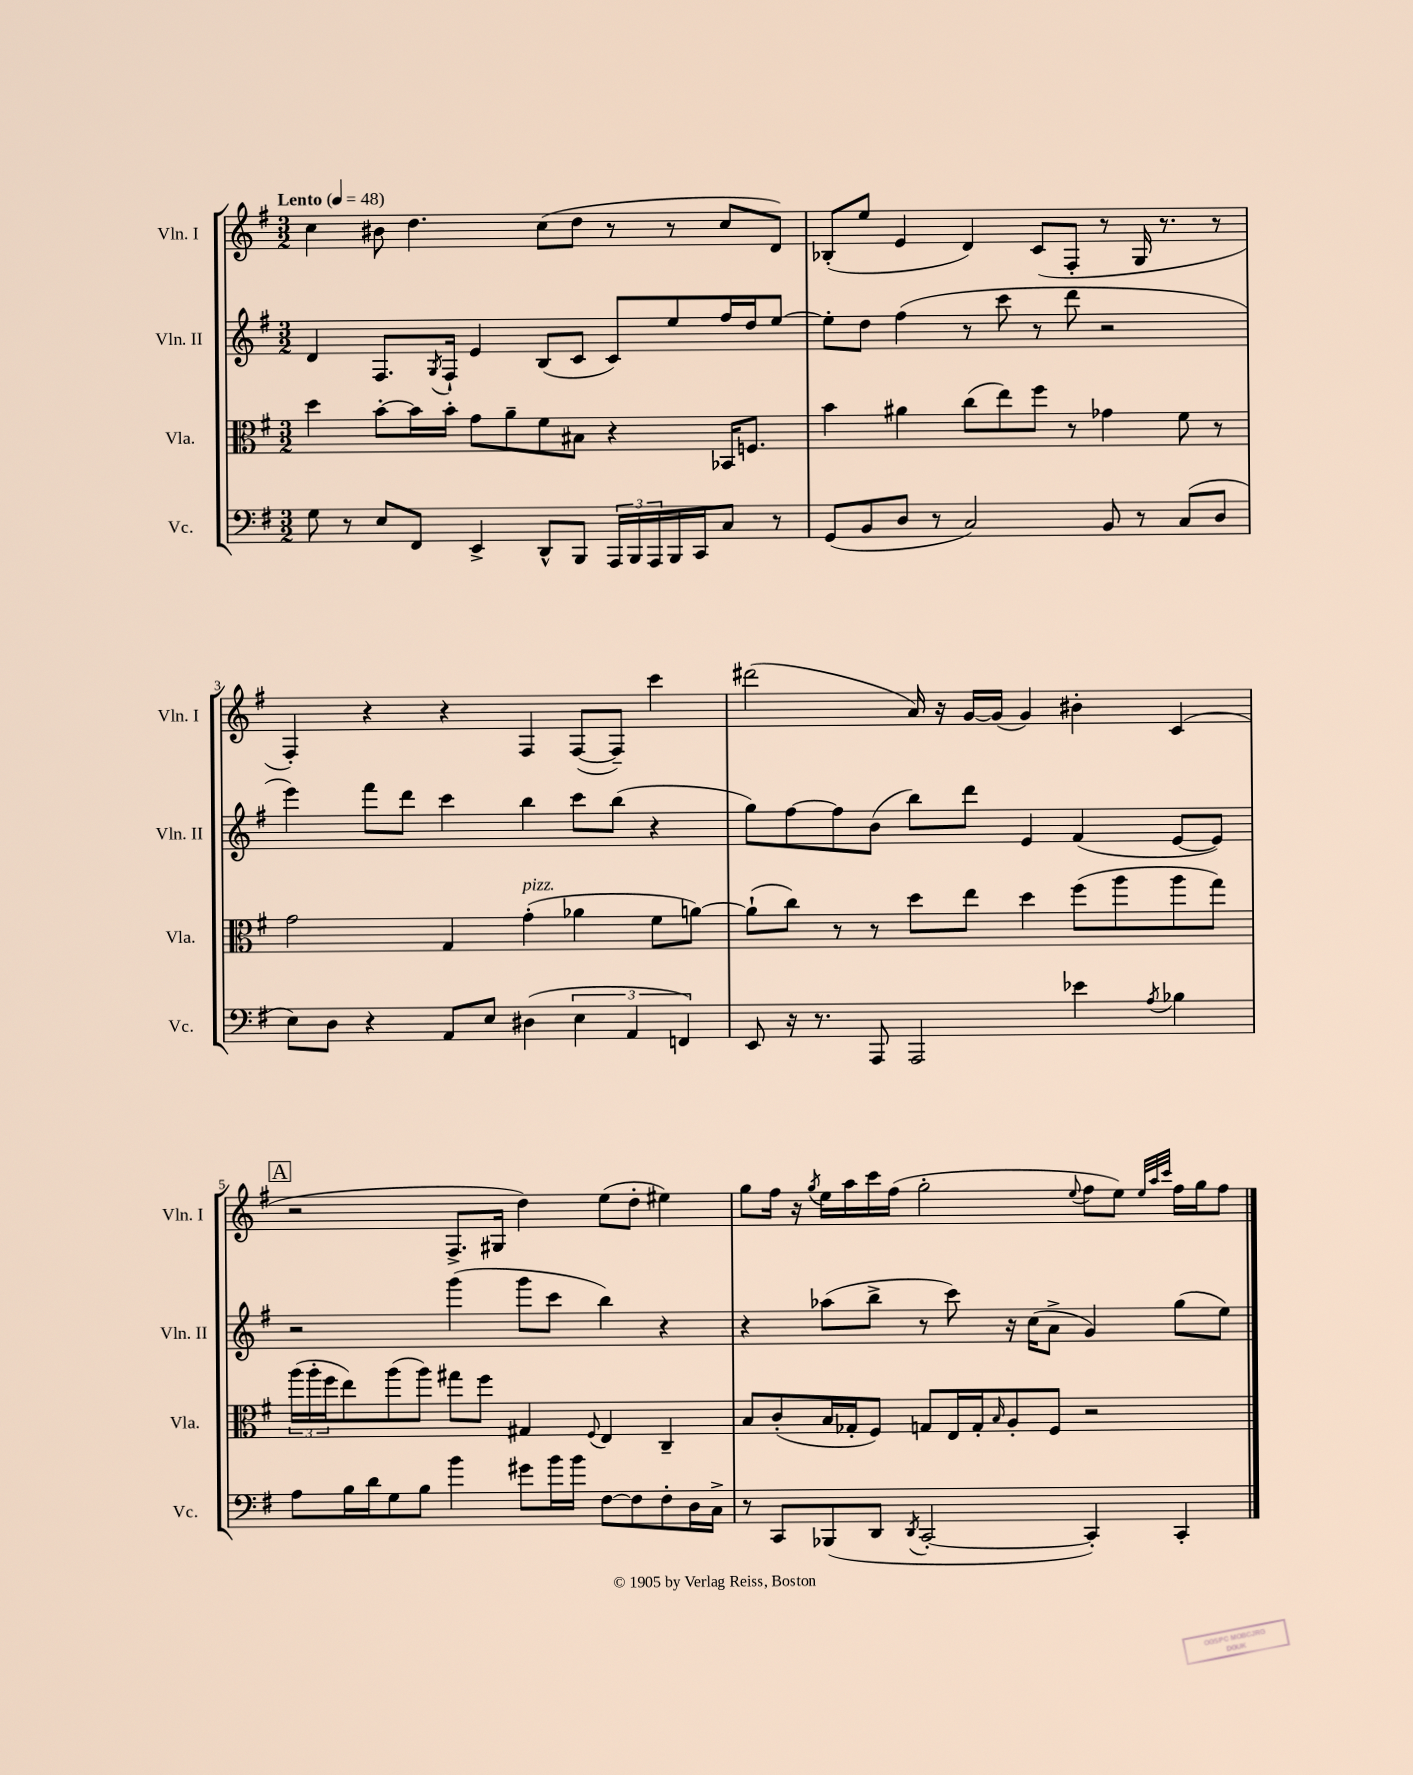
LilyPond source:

<<
\new StaffGroup <<
\new Staff = "s0" \with { instrumentName = "Vln. I" shortInstrumentName = "Vln. I" } {
    \clef treble \key g \major \numericTimeSignature \time 3/2 \tempo "Lento" 4 = 48
    c''4 bis'8 d''4. c''8( d''8 r8 r8 c''8 d'8) |
    bes8-.( e''8 e'4 d'4) c'8( fis8-. r8 g16 r8. r8 |
    fis4-.) r4 r4 fis4 fis8~( fis8--) c'''4 |
    dis'''2( a'16) r16 g'16~ g'16( g'4) bis'4-. c'4( |
    \mark \markup { \box "A" } r2 fis8.-> gis16 d''4) e''8( d''8-. eis''4) |
    g''8 fis''16 r16 \acciaccatura { g''8 } e''16 a''16 c'''16 fis''16( g''2-. \appoggiatura { e''8 } fis''8 e''8) \grace { e''32 a''32 c'''32 } fis''16 g''16 fis''8 \bar "|." |
}
\new Staff = "s1" \with { instrumentName = "Vln. II" shortInstrumentName = "Vln. II" } {
    \clef treble \key g \major \numericTimeSignature \time 3/2
    d'4 fis8. \acciaccatura { g8 } fis16-! e'4 b8( c'8 c'8) e''8 fis''16 d''16 e''8~ |
    e''8-. d''8 fis''4( r8 c'''8 r8 d'''8 r2 |
    e'''4) fis'''8 d'''8 c'''4 b''4 c'''8 b''8( r4 |
    g''8) fis''8~ fis''8 b'8( b''8) d'''8 e'4 fis'4( e'8~ e'8) |
    \mark \markup { \box "A" } r2 g'''4( g'''8 c'''8 b''4) r4 |
    r4 aes''8( b''8-> r8 c'''8) r16 c''16( a'8-> g'4) g''8( e''8) \bar "|." |
}
\new Staff = "s2" \with { instrumentName = "Vla." shortInstrumentName = "Vla." } {
    \clef alto \key g \major \numericTimeSignature \time 3/2
    d''4 b'8~-. b'16 b'16-. g'8 a'8-- fis'8 bis8 r4 bes,16 f8. |
    b'4 ais'4 c''8( e''8) fis''8 r8 ges'4 fis'8 r8 |
    g'2 g4 g'4-.^\markup { \italic "pizz." }( aes'4 fis'8 a'8~) |
    a'8-!( c''8) r8 r8 d''8 e''8 d''4 fis''8( a''8 a''8 g''8) |
    \mark \markup { \box "A" } \tuplet 3/2 { a''16( a''16-. fis''16 } e''8) a''8( a''8) gis''8 fis''8 gis4 \appoggiatura { fis8 } e4 c4-- |
    b8 c'8-.( b16 ges16-. fis8) g8 e16 g16-. \grace { b16 } a8-. fis8 r2 \bar "|." |
}
\new Staff = "s3" \with { instrumentName = "Vc." shortInstrumentName = "Vc." } {
    \clef bass \key g \major \numericTimeSignature \time 3/2
    g8 r8 e8 fis,8 e,4-> d,8-^ b,,8 \tuplet 3/2 { a,,16 b,,16 a,,16 } b,,16 c,16 c8 r8 |
    g,8( b,8 d8 r8 c2) b,8 r8 c8( d8 |
    e8) d8 r4 a,8 e8 dis4( \tuplet 3/2 { e4 a,4 f,4) } |
    e,8 r16 r8. a,,8 a,,2 ees'4 \acciaccatura { a8 } bes4 |
    \mark \markup { \box "A" } a8 b16 d'16 g8 b8 b'4 gis'8 b'16 b'16 fis8~ fis8 fis8-. d16 c16-> |
    r8 c,8 bes,,8( d,8 \acciaccatura { d,8 } c,2~-. c,4-.) c,4-. \bar "|." |
}
>>
>>
